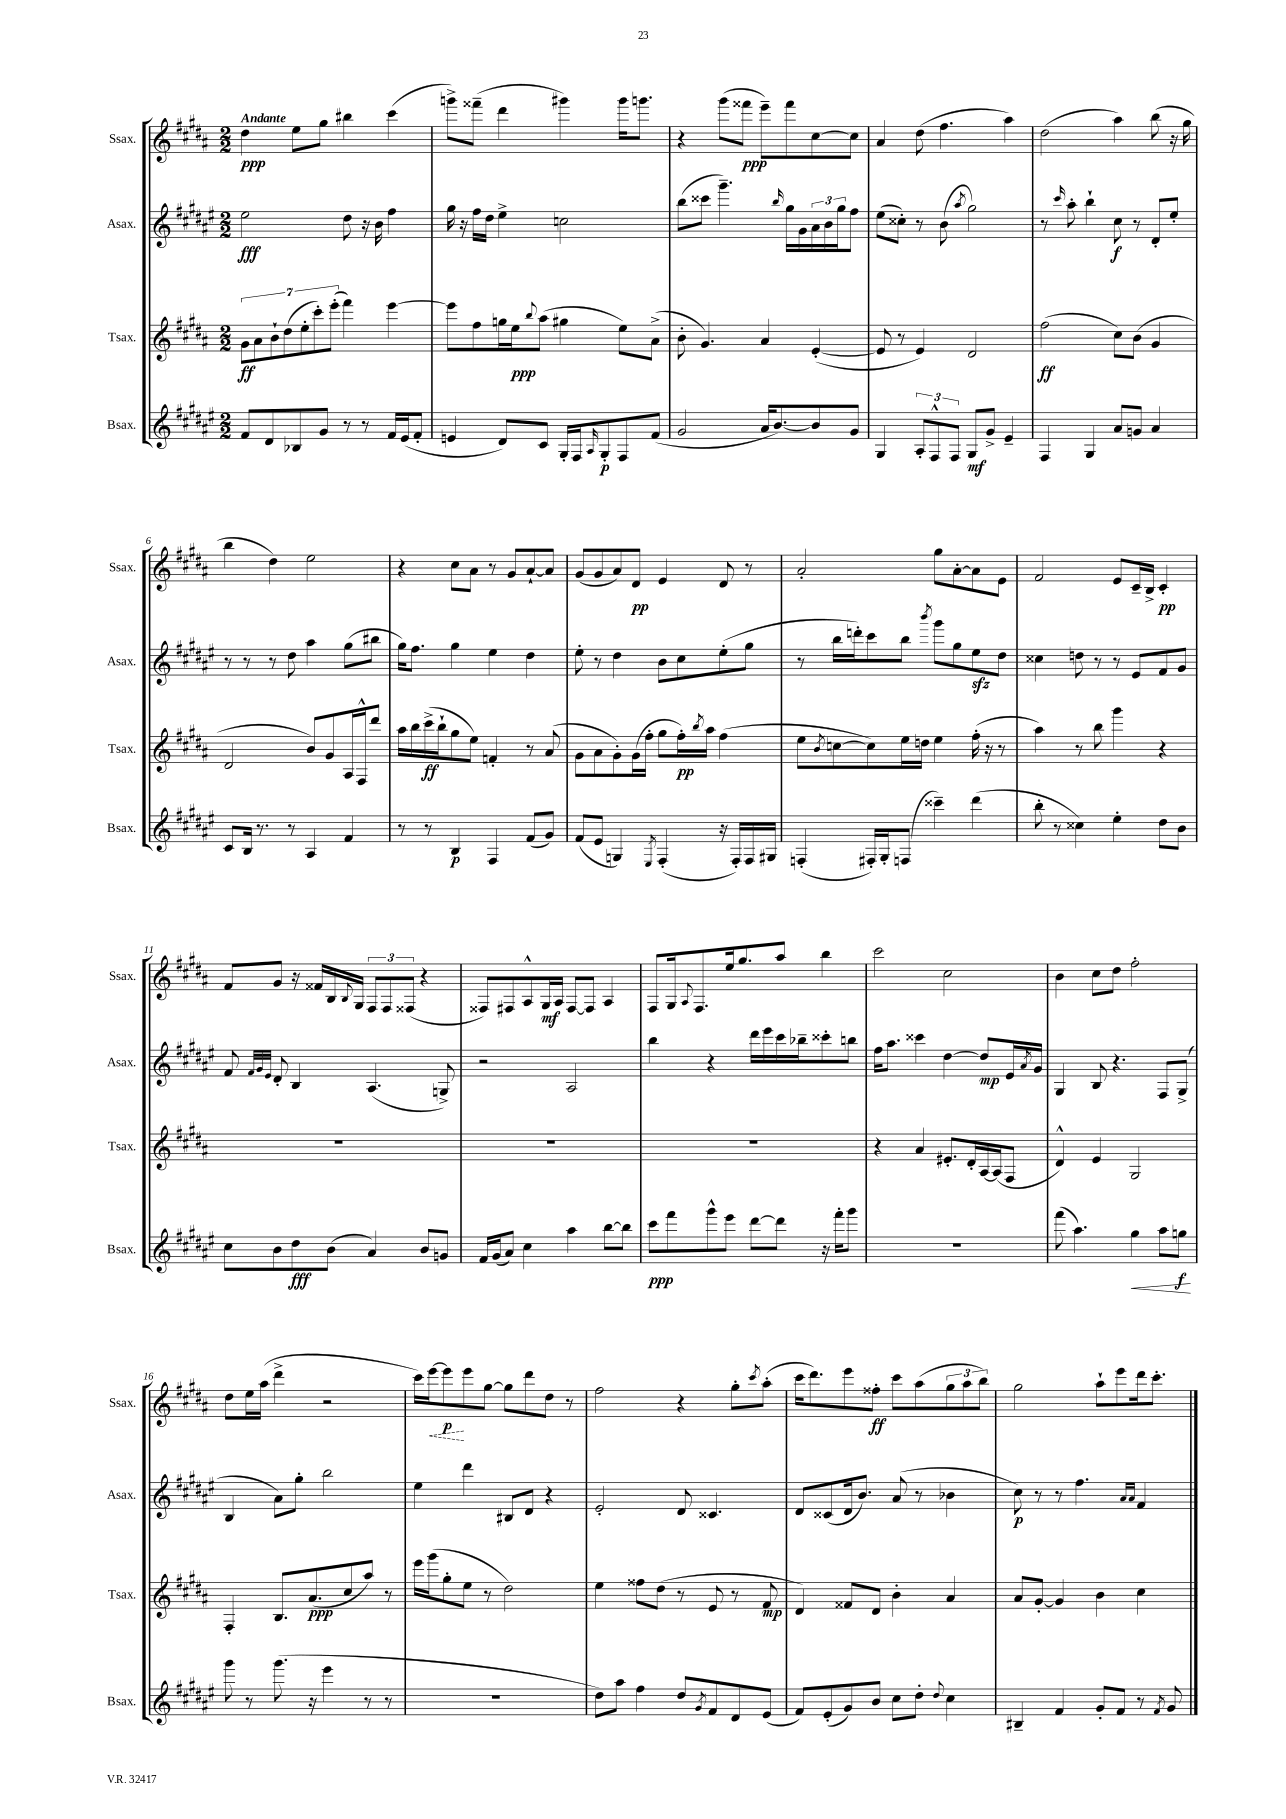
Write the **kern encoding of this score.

**kern	**kern	**kern	**kern
*staff4	*staff3	*staff2	*staff1
*clefG2	*clefG2	*clefG2	*clefG2
*k[f#c#g#d#a#e#]	*k[f#c#g#d#a#]	*k[f#c#g#d#a#e#]	*k[f#c#g#d#a#]
*M2/2	*M2/2	*M2/2	*M2/2
8f#/L	14g#\L	2ee#\	4dd#\
.	14a#\	.	.
8d#/	.	.	.
.	14b`\	.	.
.	(14dd#\	.	.
8B-/	.	.	8ee\L
.	14ee'\	.	.
.	14ccc#'\)	.	.
8g#/J	.	.	8gg#\J
.	(14eee'\J	.	.
8r	4fff#\)	8dd#\	4bb#\
8r	.	16r	.
.	.	16b\	.
16f#/LL	[4eee\	4ff#\	(4ccc#\
(16e#/J	.	.	.
8f#'/J	.	.	.
=	=	=	=
4e/	8eee\]L	16gg#\	8ggg^\L)
.	.	16r	.
.	8ff#\	16ff#\LL	(8fff##~\J
.	.	16dd#\JJ	.
8d#/L)	16gg\L	4ee#^\	4ddd#\
.	16ee\J	.	.
.	8qqbb/	.	.
8c#/J	(8aa#\J	.	.
16G#'/LL	4gg#\	2cc\	4ggg#\)
16F#/J	.	.	.
16qqA#/	.	.	.
8G#'/	.	.	.
8F#/	8ee\L)	.	16ggg#\LK
.	.	.	8.ggg\J
(8f#/J	(8a#^\J	.	.
=	=	=	=
2g#/	8b'\	(8bb\L	4r
.	4.g#/)	8ccc##\J	.
.	.	4.ggg#~\)	(8ggg#\L
.	.	.	8fff##\J
16a#/LK	4a#/	.	8eee~\L)
[8.b/)	.	.	.
.	.	16qqbb/	.
.	.	16gg#\LL	8fff##\
.	.	16g#\	.
8b/]	([4e'/	24a#\	[8cc#\
.	.	24b\	.
.	.	24gg#\J	.
8g#/J	.	8ff#\J	8cc#\]J
=	=	=	=
4G#/	8e/]	(8ee#\L	4a#/
.	8r	8cc##'\J)	.
12A#'/L	4e/)	8r	(8dd#\
12F#^^/	.	.	.
.	.	(8b\	4.ff#\
12F#/J	.	.	.
.	.	8qaa#/	.
8G#/L	2d#/	2gg#\)	.
8g#^/J	.	.	.
4e#~/	.	.	4aa#\)
=	=	=	=
4F#/	(2ff#\	8r	(2dd#\
.	.	16qqccc#/	.
.	.	8aa#'\	.
4G#/	.	4bb`\	.
8a#/L	8cc#\L)	8cc#\	4aa#\)
8g/J	(8b\J	8r	.
4a#/	4g#/	8d#'/L	(8bb\
.	.	8ee#'/J	16r
.	.	.	16gg#\
=	=	=	=
8c#/L	2d#/	8r	4bb\
16B/Jk	.	8r	.
8.r	.	.	.
.	.	8r	4dd#\)
8r	.	8dd#\	.
4A#/	8b/L)	4aa#\	2ee\
.	8g#/	.	.
4f#/	16A#/L	(8gg#\L	.
.	16F#^^/J	.	.
.	8ddd#/J	8bb#\J	.
=	=	=	=
8r	16aa#\LL	16gg#\LK)	4r
.	16bb\	8.ff#\J	.
8r	(16ccc#^\	.	.
.	16bb`\J	.	.
4B/	8gg#\	4gg#\	8cc#\L
.	8ee\J)	.	8a#\J
4F#/	4f'/	4ee#\	8r
.	.	.	8g#/L
(8f#/L	8r	4dd#\	[8a#`/
8g#/J)	(8a#/	.	8a#/]J
=	=	=	=
(8f#/L	8g#\L	8ee#'\	(8g#/L
8e#/J	8a#\	8r	8g#/
4G/)	8g#'\)	4dd#\	8a#/)
.	(16g#\L	.	8d#/J
.	16ff#'\JJ	.	.
8qE#/	.	.	.
(4F#'/	8gg#\L	8b\L	4e/
.	16ff#'\L)	8cc#\	.
.	8qbb/	.	.
.	16aa#\JJ	.	.
16r	(4ff#\	(8ee#'\	8d#/
16F#'/LL)	.	.	.
16F#/	.	8gg#\J	8r
16G#/JJ	.	.	.
=	=	=	=
(4F'/	8ee\L	8r	2a#'/
.	8qb/	.	.
.	[8cc\	16bb\LL	.
.	.	16ddd'\J)	.
16F#'/LL)	8cc\])	8ccc#\	.
16G#'/J	.	.	.
(8F/J	16ee\L	8bb\J	.
.	16dd\JJ	.	.
.	.	8qbbb/	.
4ccc##~\)	4ee\	8ggg#\L	8gg#\L
.	.	8gg#\	[8a#'\
(4ddd#\	(16ff#'\	8ee#\	8a#\]
.	16r	.	.
.	8r	8dd#\J	8e\J
=	=	=	=
8bb'\	4aa#\)	4cc##\	2f#/
8r	.	.	.
4cc##\)	8r	8dd\	.
.	8bb\	8r	.
4ee#'\	4ggg#\	8r	8e/L
.	.	8e#/L	16c#~/L
.	.	.	16B^/JJ
8dd#\L	4r	8f#/	4c#'/
8b\J	.	8g#/J	.
=	=	=	=
8cc#\L	1r	8f#/	8f#/L
.	.	32qqf#/LLL	.
.	.	32qqg#/	.
.	.	32qqe#/JJJ	.
8b\	.	8d#'/	8g#/J
8dd#\	.	4B/	16r
.	.	.	16f##/LL
(8b\J	.	.	16B/
.	.	.	8qqB/
.	.	.	16G#/JJ
4a#/)	.	(4.A#/	12F#/L
.	.	.	12F#/
.	.	.	(12F##/J
8b/L	.	.	4r
8g/J	.	8G^/)	.
=	=	=	=
16f#/LL	1r	2r	8F##/L)
(16g#/J	.	.	.
8a#/J)	.	.	8F#/
4cc#\	.	.	8A#^^/
.	.	.	16G#/L
.	.	.	16A#/JJ
4aa#\	.	2A#/	[8F#/L
.	.	.	8F#/]J
[8bb\L	.	.	4A#/
8bb\]J	.	.	.
=	=	=	=
8ccc#\L	1r	4bb\	8F#/L
8fff#\	.	.	16G#/k
.	.	.	8qqA#/
.	.	.	8.F#/
8ggg#^^\	.	4r	.
8eee#\J	.	.	16ee/k
.	.	.	8.gg#/
[8ddd#\L	.	16ddd#\LL	.
.	.	16eee#\	.
8ddd#\]J	.	16ccc#\	8aa#/J
.	.	16bb-~\J	.
16r	.	8ccc##'\	4bb\
16fff#'\LK	.	.	.
8ggg#\J	.	8bb\J	.
=	=	=	=
1r	4r	16ff#\LK	2ccc#\
.	.	8.aa#\J	.
.	4a#/	4ccc##\	.
.	8.e#'/L	[4dd#\	2cc#\
.	16d#'/L	.	.
.	[16A#/	8dd#/]L	.
.	(16A#/]J	.	.
.	8F#/J	16e#/L	.
.	.	8qa#/	.
.	.	16g#/JJ	.
=	=	=	=
(8fff#\	4d#^^/)	4G#/	4b\
4.aa#\)	.	.	.
.	4e/	8B/	8cc#\L
.	.	4.r	8dd#\J
4gg#\	2G#/	.	2ff#'\
8aa#\L	.	8F#/L	.
8gg\J	.	(8G#^/J	.
=	=	=	=
8ggg#\	4F#'/	4B/	8dd#\L
8r	.	.	16ee\L
.	.	.	(16aa#\JJ
(8.ggg#\	8.B/L	8a#\L)	4ddd#^\
.	.	8gg#'\J	.
16r	(8.a#/	.	.
4eee#\	.	2bb\	2r
.	8cc#/	.	.
8r	8aa#/J)	.	.
8r	8r	.	.
=	=	=	=
1r	16eee\LL	4ee#\	16ccc#\LL)
.	(16ggg#\J	.	[16eee\J
.	8gg#'\	.	8eee\]
.	8ee\J	4ddd#\	8eee\
.	8r	.	[8gg#\J
.	2dd#\)	8B#/L	8gg#\]L
.	.	8d#/J	8ddd#\
.	.	4r	8dd#\J
.	.	.	8r
=	=	=	=
8dd#\L)	4ee\	2e#'/	2ff#\
8aa#\J	.	.	.
4ff#\	8ff##\L	.	.
.	(8dd#\J	.	.
8dd#/L	8r	8d#/	4r
8qg#/	.	.	.
8f#/	8e/	4.c##/	.
8d#/	8r	.	8gg#'\L
.	.	.	8qccc#/
(8e#/J	8f#/	.	(8aa#'\J
=	=	=	=
8f#/L)	4d#/)	8d#/L	16ccc#\LK
.	.	.	8.ddd#\)
(8e#'/	.	(8c##/	.
8g#/)	8f##/L	16d#/k	8eee\
.	.	8.b/J)	.
8b/J	8d#/J	.	8ff##'\J
8cc#\L	4b'\	(8a#/	8ccc#\L
8dd#'\J	.	8r	(8aa#\
8qqdd#/	.	.	.
4cc#\	4a#/	4b-\	12gg#\
.	.	.	12aa#\
.	.	.	12bb\J)
=	=	=	=
4B#~/	8a#/L	8cc#\)	2gg#\
.	[8g#'/J	8r	.
4f#/	4g#/]	8r	.
.	.	4.ff#\	.
8g#'/L	4b\	.	8aa#`\L
8f#/J	.	.	8eee\
.	.	16qqa#/LL	.
.	.	16qqa#/JJ	.
8r	4cc#\	4f#/	16ddd#\k
.	.	.	8.ccc#'\J
8qf#/	.	.	.
8g#/	.	.	.
==	==	==	==
*-	*-	*-	*-
